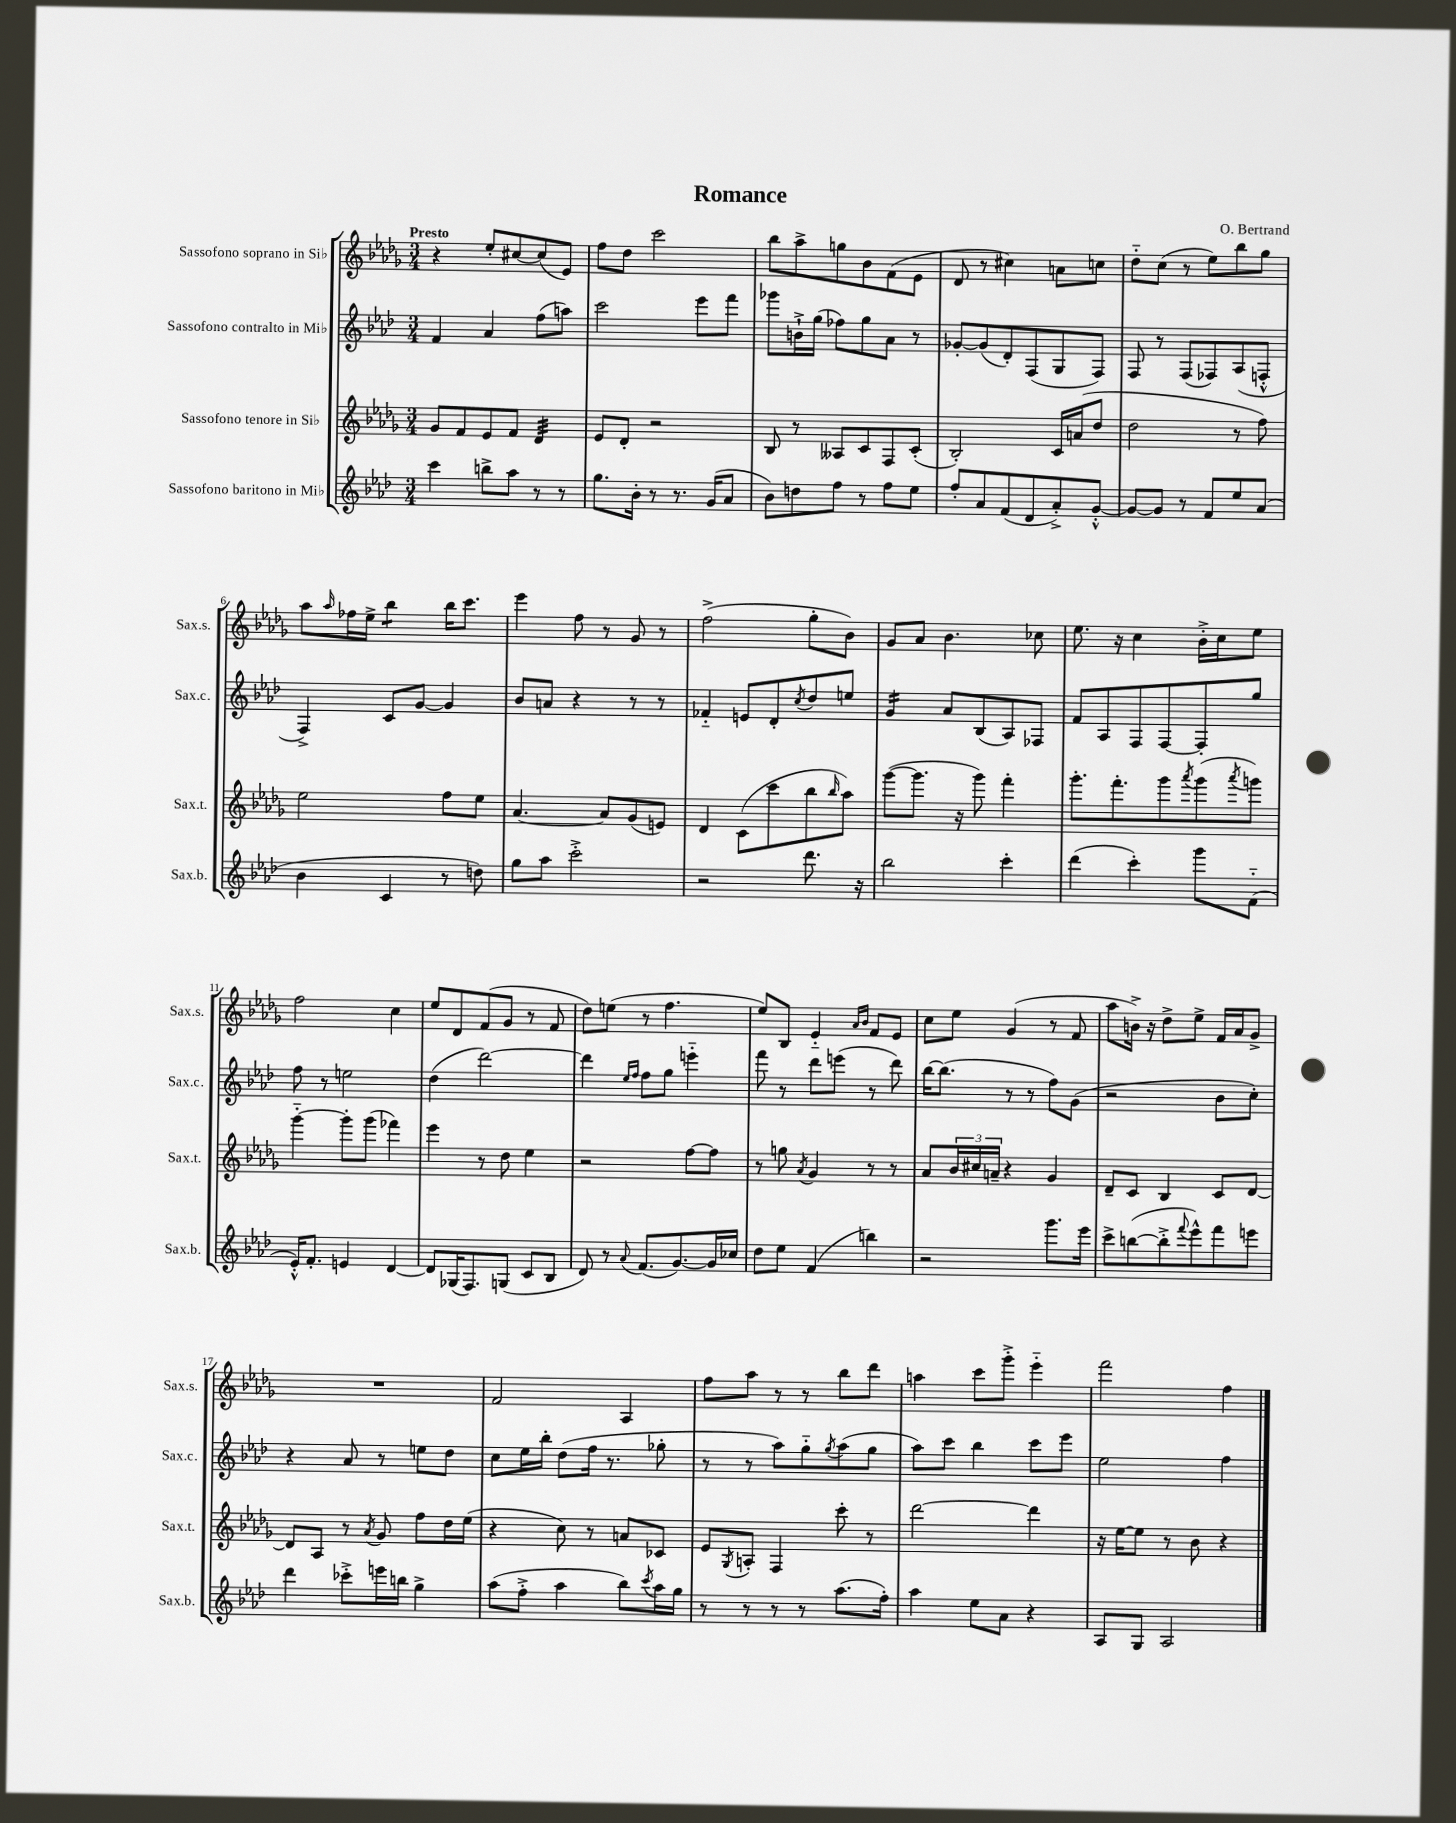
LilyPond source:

\header { title = "Romance" composer = "O. Bertrand" }
<<
\new StaffGroup <<
\new Staff = "s0" \with { instrumentName = "Sassofono soprano in Sib" shortInstrumentName = "Sax.s." } {
    \clef treble \key des \major \numericTimeSignature \time 3/4 \tempo "Presto"
    r4 ees''8-. cis''8~ cis''8( ees'8) |
    f''8 des''8 c'''2 |
    bes''8 aes''8-> g''8 bes'8 f'8( ees'8 |
    des'8 r8 cis''4) a'8 c''8 |
    des''8-_ c''8( r8 ees''8) bes''8 ges''8 |
    aes''8 \grace { aes''16 } fes''16 ees''16-> bes''4:8 bes''16 c'''8. |
    ees'''4 f''8 r8 ges'8 r8 |
    f''2->( ges''8-. bes'8) |
    ges'8 aes'8 bes'4. ces''8 |
    ees''8. r16 c''4 bes'16-.-> c''16 ees''8 |
    f''2 c''4 |
    ees''8 des'8 f'8( ges'8 r8 f'8 |
    des''8) e''8( r8 f''4. |
    ees''8) bes8 ees'4-_ \grace { aes'16 bes'16 } f'8 ees'8 |
    c''8 ees''8 ges'4( r8 f'8 |
    aes''8 b'16->) r16 des''8-> ees''8-> f'16 aes'16 ges'8-> |
    R2. |
    f'2 aes4 |
    f''8 aes''8 r8 r8 bes''8 des'''8 |
    a''4 c'''8 ges'''8-.-> ees'''4-_ |
    f'''2 f''4 \bar "|." |
}
\new Staff = "s1" \with { instrumentName = "Sassofono contralto in Mib" shortInstrumentName = "Sax.c." } {
    \clef treble \key aes \major \numericTimeSignature \time 3/4
    f'4 aes'4 f''8( a''8) |
    c'''2 ees'''8 f'''8 |
    ges'''8 b'16-!-> g''16( fes''8) g''8 aes'8 r8 |
    ges'8~-. ges'8( des'8-.) f8( g8 f8) |
    f8 r8 f8( fes8) aes8( f8-.-^ |
    f4->) c'8 g'8~ g'4 |
    bes'8 a'8 r4 r8 r8 |
    fes'4-_ e'8 des'8-. \acciaccatura { c''8 } des''8 e''8 |
    g'4:16 aes'8 bes8( aes8) fes8 |
    f'8 aes8 f8 f8~ f8-. g''8 |
    f''8 r8 e''2 |
    des''4( des'''2~) |
    des'''4 \grace { ees''16 f''16 } f''8 g''8 e'''4-_ |
    f'''8 r8 des'''8 e'''8( r8 des'''8) |
    bes''16~ bes''8.( r8 r8 f''8) g'8( |
    r2 bes'8 c''8-.) |
    r4 aes'8 r8 e''8 des''8 |
    c''8 ees''16 bes''16-. des''8( f''16 r8. ges''8-. |
    r8 r8 aes''8) g''8-_ \acciaccatura { g''8 } aes''8( g''8 |
    aes''8) c'''8 bes''4 c'''8 ees'''8 |
    ees''2 f''4 \bar "|." |
}
\new Staff = "s2" \with { instrumentName = "Sassofono tenore in Sib" shortInstrumentName = "Sax.t." } {
    \clef treble \key des \major \numericTimeSignature \time 3/4
    ges'8 f'8 ees'8 f'8 des'4:32 |
    ees'8 des'8-. r2 |
    bes8 r8 aeses8 c'8 f8 c'8-.( |
    bes2-.) c'16 a'16( des''8 |
    des''2 r8 f''8) |
    ees''2 f''8 ees''8 |
    aes'4.~ aes'8 ges'8( e'8) |
    des'4 c'8( c'''8 bes''8 \grace { bes''16 } aes''8) |
    ges'''8~( ges'''8. r16 ges'''8) f'''4-. |
    ges'''8.-. f'''8.-. ges'''8 \acciaccatura { aes'''8 } ges'''8( \acciaccatura { aes'''8 } g'''8) |
    ges'''4~-_ ges'''8-. ges'''8( fes'''4) |
    ees'''4 r8 des''8 ees''4 |
    r2 f''8~ f''8 |
    r8 g''8 \acciaccatura { aes'8 } ges'4 r8 r8 |
    aes'8 \tuplet 3/2 { bes'16 cis''16 a'16-- } r4 ges'4 |
    des'8-- c'8 bes4 c'8 des'8~ |
    des'8 aes8 r8 \acciaccatura { aes'8 } ges'8 f''8 des''16 ees''16( |
    r4 c''8) r8 a'8 ces'8 |
    ees'8 \acciaccatura { ges8 } a8-. f4 c'''8-. r8 |
    des'''2~ des'''4 |
    r16 ees''16~ ees''8 r8 bes'8 r4 \bar "|." |
}
\new Staff = "s3" \with { instrumentName = "Sassofono baritono in Mib" shortInstrumentName = "Sax.b." } {
    \clef treble \key aes \major \numericTimeSignature \time 3/4
    c'''4 b''8-> aes''8 r8 r8 |
    g''8. bes'16-. r8 r8. g'16( aes'8 |
    bes'8) d''8 f''8 r8 f''8 ees''8 |
    f''8-. aes'8 f'8( des'8 aes'8-.->) g'8~-.-^ |
    g'8~ g'8 r8 f'8 ees''8 aes'8( |
    bes'4 c'4 r8 d''8) |
    g''8 aes''8 c'''2-.-> |
    r2 des'''8. r16 |
    bes''2 c'''4-. |
    des'''4( c'''4-.) g'''8 f'8-_( |
    ees'16-.-^) f'8.-. e'4 des'4~ |
    des'8 ges16( f8.) g8( c'8 bes8 |
    des'8) r8 \appoggiatura { aes'8 } f'8.( g'8.~) g'16 ces''16 |
    des''8 ees''8 f'4( b''4) |
    r2 g'''8. ees'''16 |
    c'''8-> b''8~( b''8-.-> \appoggiatura { f'''8 } ees'''8-^) f'''8 e'''8 |
    des'''4 ces'''8-.-> e'''16 b''16 g''4-> |
    aes''8( f''8-.-> aes''4 bes''8) \acciaccatura { c'''8 } aes''16 g''16 |
    r8 r8 r8 r8 aes''8.( f''16-.) |
    aes''4 ees''8 aes'8 r4 |
    aes8 g8 aes2 \bar "|." |
}
>>
>>
